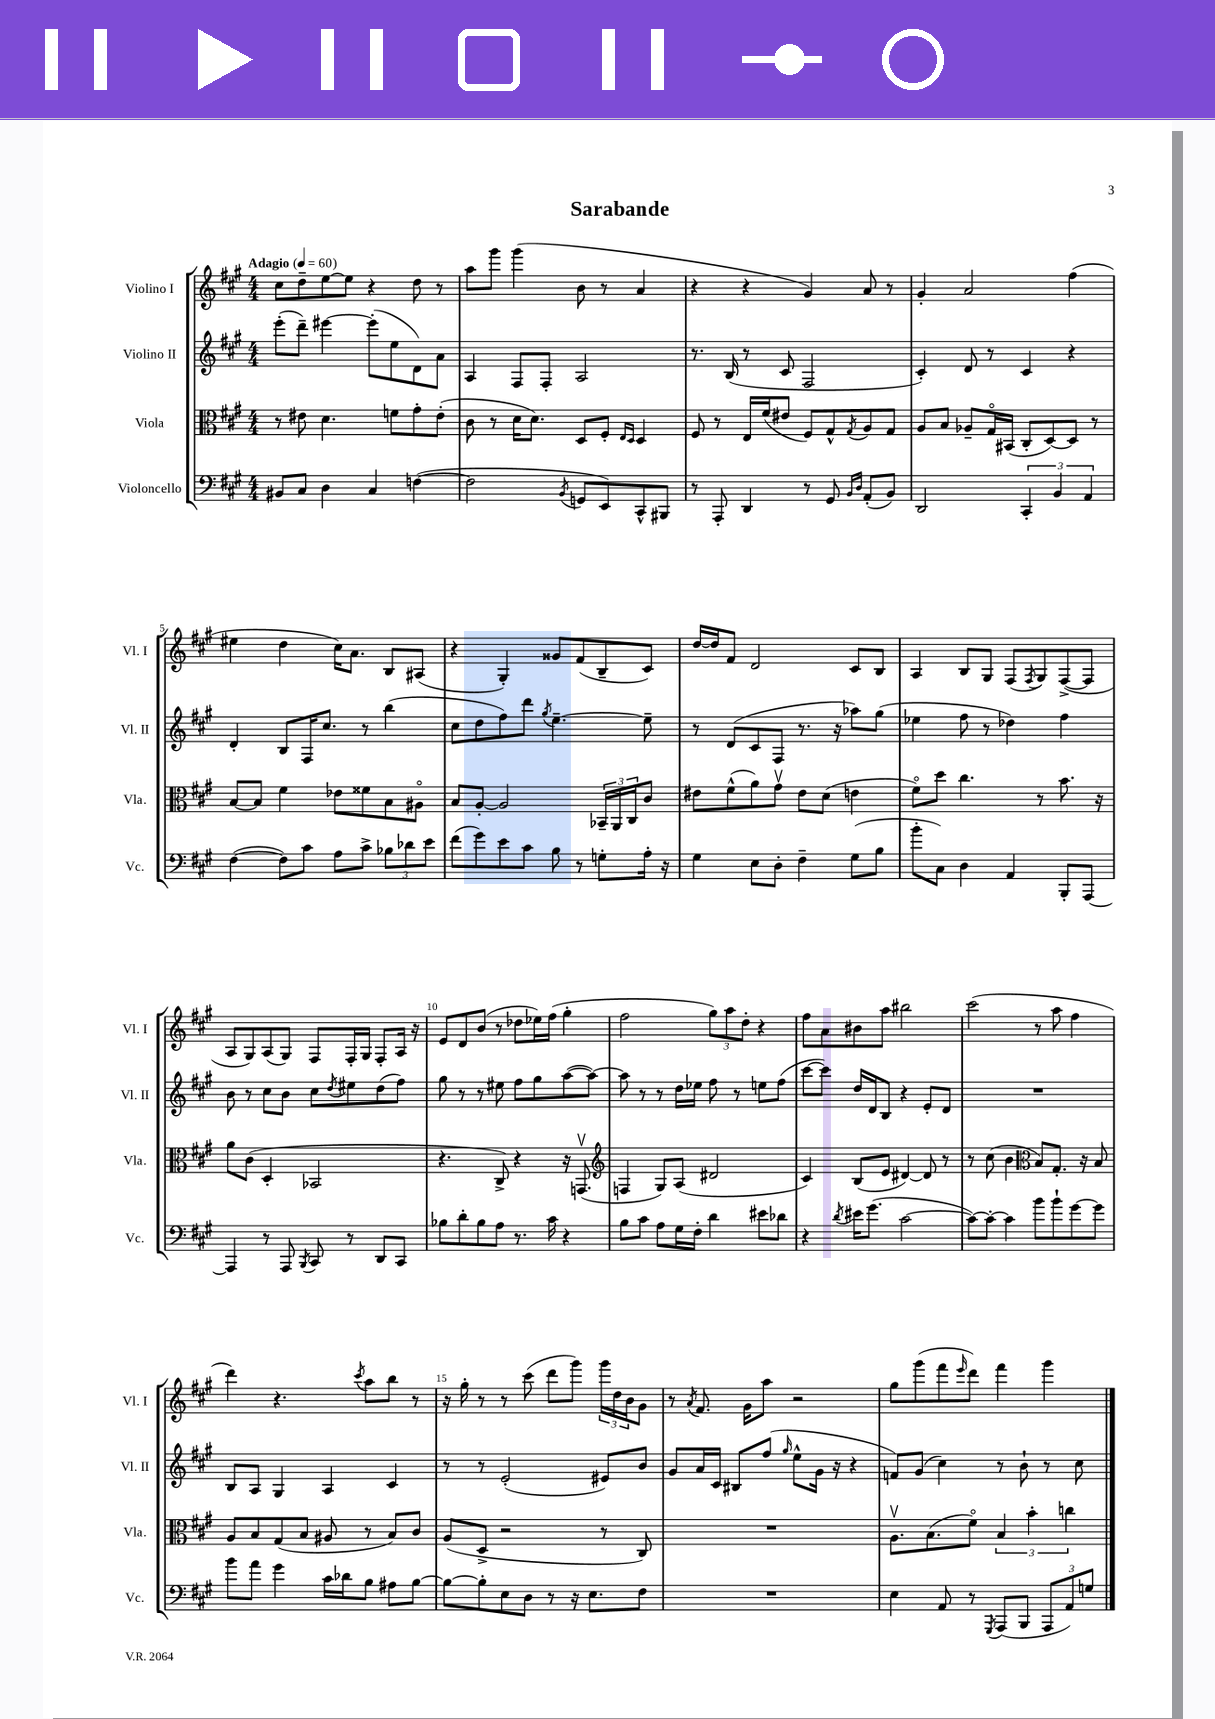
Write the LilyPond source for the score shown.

\header { title = "Sarabande" }
<<
\new StaffGroup <<
\new Staff = "s0" \with { instrumentName = "Violino I" shortInstrumentName = "Vl. I" } {
    \clef treble \key a \major \numericTimeSignature \time 4/4 \tempo "Adagio" 4 = 60
    cis''8 d''8-- e''8~ e''8 r4 d''8 r8 |
    a''8 gis'''8 gis'''4( b'8 r8 a'4 |
    r4 r4 gis'4) a'8 r8 |
    gis'4-. a'2 fis''4( |
    eis''4 d''4 cis''16) a'8. b8 ais8( |
    r4 gis4-.) gisis'8 fis'8( b8-- cis'8) |
    d''16~ d''16 fis'8 d'2 cis'8 b8 |
    a4 b8 gis8 fis8( \acciaccatura { fis8 } gis8) fis8~->( fis8 |
    a8 gis8) a8( gis8) fis8 fis16-. gis16 fis8-. a16 r16 |
    e'8 d'8 b'8( r8 des''8 ees''16) fis''16( gis''4-. |
    fis''2 \tuplet 3/2 { gis''8) a''8 d''8-. } r4 |
    fis''8 a'8 bis'8 a''8 bis''2 |
    cis'''2( r8 a''8 fis''4 |
    d'''4) r4. \acciaccatura { cis'''8 } a''8 b''8 r8 |
    r16 gis''16-. r8 r8 cis'''8( d'''8 gis'''8) \tuplet 3/2 { gis'''16 d''16 b'16 } gis'8 |
    r8 \acciaccatura { a'8 } fis'8. gis'16 a''8 r2 |
    gis''8 gis'''8( fis'''8 \grace { e'''16 } d'''8) fis'''4 gis'''4 \bar "|." |
}
\new Staff = "s1" \with { instrumentName = "Violino II" shortInstrumentName = "Vl. II" } {
    \clef treble \key a \major \numericTimeSignature \time 4/4
    e'''8-.( d'''8--) eis'''4~ eis'''8-.( e''8 d'8) a'8 |
    a4 fis8 fis8-. a2 |
    r8. b16( r8 cis'8 fis2 |
    cis'4-.) d'8 r8 cis'4 r4 |
    d'4-. b8 fis16 cis''8. r8 b''4( |
    cis''8 d''8 fis''8) d'''8 \acciaccatura { gis''8 } e''4.~-- e''8-- |
    r8 d'8( cis'8 fis8 r8. r16 aes''8) gis''8( |
    ees''4 fis''8 r8 des''4) fis''4 |
    b'8 r8 cis''8 b'8 cis''8 \acciaccatura { d''8 } eis''8 d''8( fis''8) |
    gis''8 r8 r8 eis''8 fis''8 gis''8 a''8~( a''8~) |
    a''8 r8 r8 d''16 ees''16 fis''8 r8 e''8 fis''8( |
    cis'''8~ cis'''8) d''16 d'16 b8 r4 e'8-. d'8 |
    R1 |
    b8 a8 gis4 a4 cis'4 |
    r8 r8 e'2-.( eis'8) b'8 |
    gis'8 a'16 cis'16 bis8 fis''8( \grace { gis''16 } e''8-^ gis'16 r16 r4 |
    f'8) gis'8( cis''4) r8 b'8-! r8 cis''8 \bar "|." |
}
\new Staff = "s2" \with { instrumentName = "Viola" shortInstrumentName = "Vla." } {
    \clef alto \key a \major \numericTimeSignature \time 4/4
    r8 eis'8 d'4. f'8 gis'8-. eis'8-.( |
    cis'8 r8 d'16 d'8.) d8 fis8-. \grace { e16 d16 } d4 |
    fis8 r8 e16 fis'16( eis'8 fis8) gis8-^ \acciaccatura { gis8 } a8 gis8 |
    a8 b8 aes8-- gis16\flageolet bis,16( cis8-. d8~) d8 r8 |
    b8~ b8 fis'4 ees'8 fisis'8 b8 ais8\flageolet |
    b8 a8~-. a2 \tuplet 3/2 { bes,16-- a,16 cis16 } cis'8 |
    eis'8 fis'8-^( a'8) gis'8\upbow eis'8 d'8( e'4 |
    fis'8\flageolet) d''8 cis''4. r8 b'8. r16 |
    a'8 cis'8( d4-. bes,2 |
    r4. cis8->) r4 r16 g,8.\upbow( |
    \clef treble f4 gis8) a8( dis'2 |
    cis'4) b8( e'8 dis'4~) dis'8 r8 |
    r8 cis''8( b'4 \clef alto b8) gis8.-. r16 b8 |
    a8 b8 gis8( b8 ais8 r8 b8) cis'8 |
    a8( d8-> r2 r8 cis8) |
    R1 |
    a8.\upbow b8.( fis'8\flageolet) \tuplet 3/2 { b4 b'4-. c''4 } \bar "|." |
}
\new Staff = "s3" \with { instrumentName = "Violoncello" shortInstrumentName = "Vc." } {
    \clef bass \key a \major \numericTimeSignature \time 4/4
    bis,8 cis8 d4 cis4 f4~( |
    f2 \acciaccatura { b,8 } g,8 e,8) cis,8-^ bis,,8 |
    r8 a,,8-. d,4 r8 gis,8 \grace { b,16 d16 } a,8-.( b,8) |
    d,2 \tuplet 3/2 { cis,4-. b,4 a,4 } |
    fis4~( fis8) cis'8 a8 cis'8-> \tuplet 3/2 { bes8 des'8 e'8 } |
    fis'8( gis'8) e'8 cis'8 b8 r8 g8-. a16-. r16 |
    gis4 e8 d8-. fis4-- gis8( b8 |
    b'8-. cis8) d4 a,4 b,,8-. a,,8~ |
    a,,4 r8 a,,8 \acciaccatura { b,,8 } cis,8 r8 d,8 cis,8 |
    bes8 d'8-. bes8 a8 r8. cis'16 r4 |
    b8 cis'8 a8 gis16 fis16-. d'4 eis'8 des'8 |
    r4 \acciaccatura { d'8 } eis'16 gis'8.( cis'2~ |
    cis'8~) cis'8~-. cis'4 b'8 b'8-! gis'8~ gis'8 |
    b'8 a'8 gis'4 cis'16 des'16 b8 ais8 b8~ |
    b8~ b8-. e8 d8 r8 r16 e8. fis8 |
    R1 |
    e4 a,8 r8 \acciaccatura { gis,,8 } a,,8( b,,8 \tuplet 3/2 { a,,8 a,8) g8 } \bar "|." |
}
>>
>>
\layout { \context { \Score \override BarNumber.break-visibility = ##(#f #t #t) barNumberVisibility = #(every-nth-bar-number-visible 5) } }
